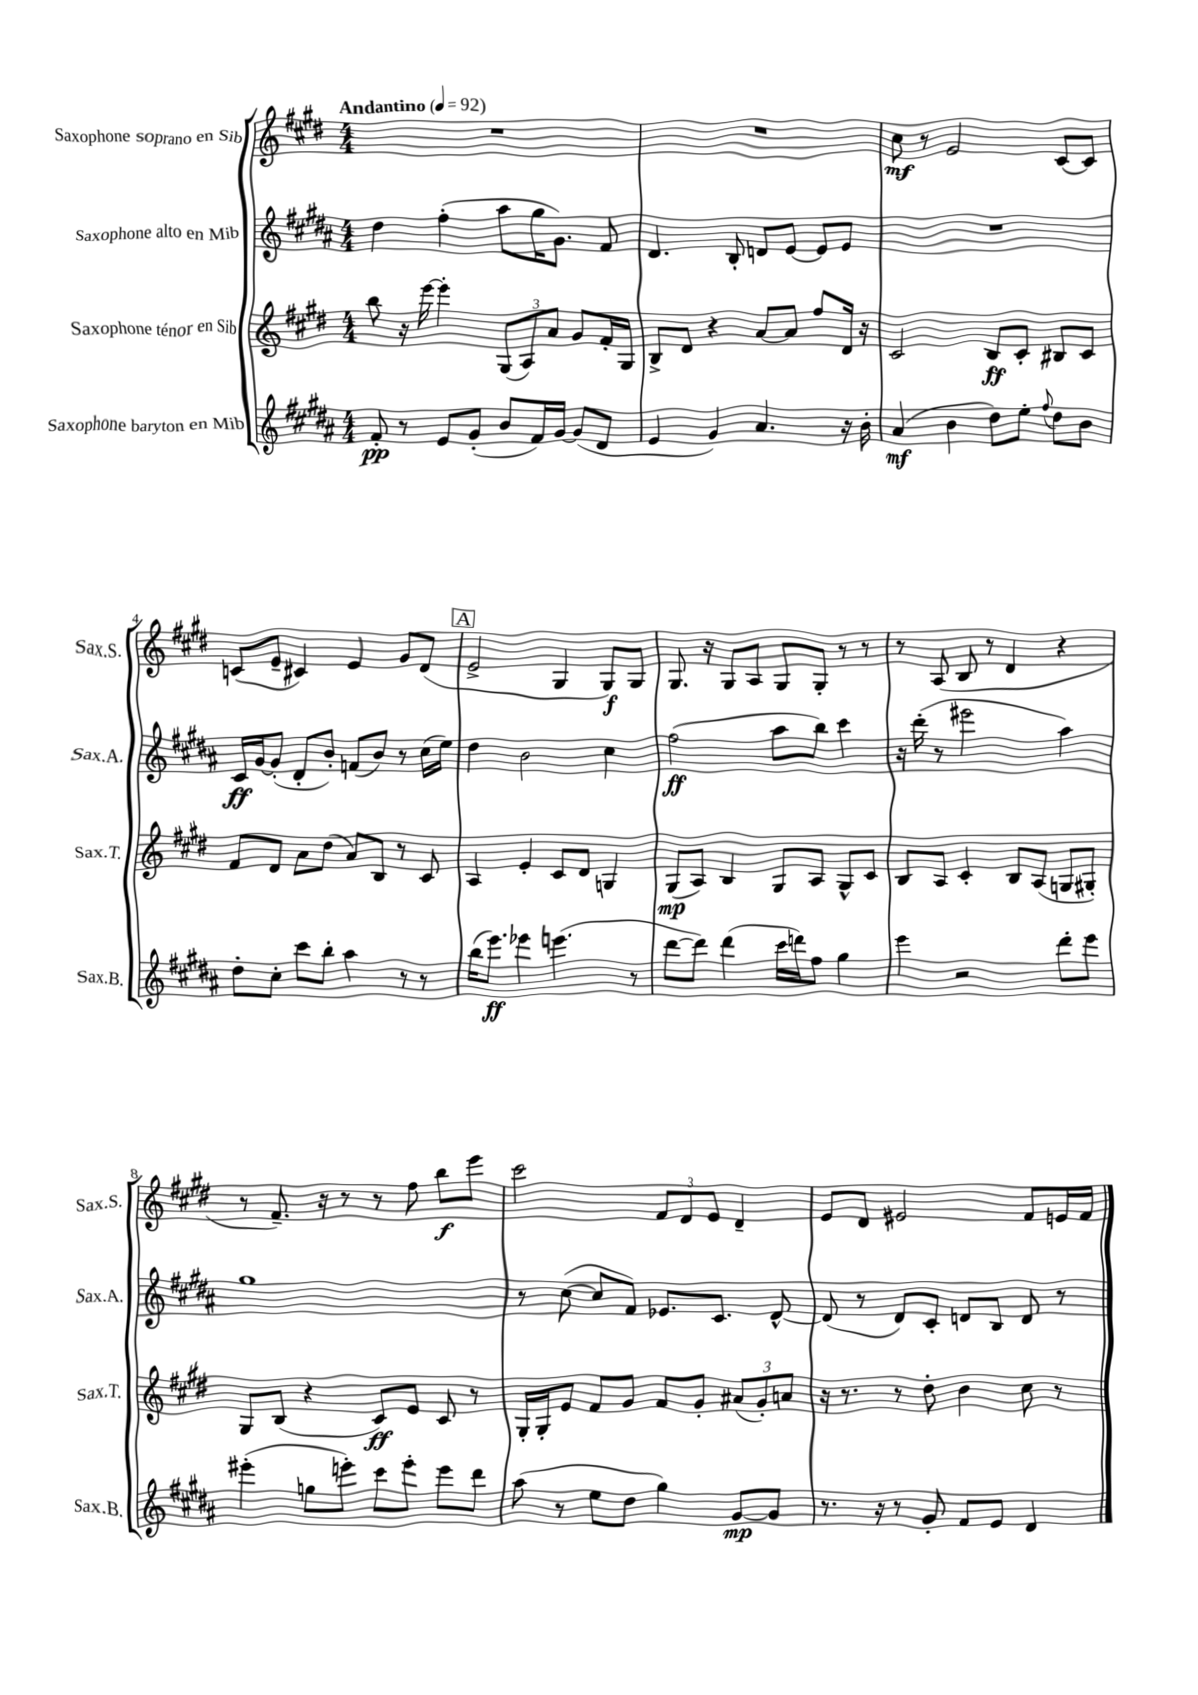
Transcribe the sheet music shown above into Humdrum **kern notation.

**kern	**kern	**kern	**kern
*staff4	*staff3	*staff2	*staff1
*clefG2	*clefG2	*clefG2	*clefG2
*k[f#c#g#d#a#]	*k[f#c#g#d#]	*k[f#c#g#d#a#]	*k[f#c#g#d#]
*M4/4	*M4/4	*M4/4	*M4/4
*MM92	*MM92	*MM92	*MM92
8f#'/	8bb\	4dd#\	1r
8r	16r	.	.
.	[16eee\	.	.
8e/L	4eee'\]	(4ff#'\	.
(8g#'/J	.	.	.
8b/L	(12G#/L	8aa#\L	.
.	12A/)	.	.
16f#/L)	.	16gg#\K	.
.	12a/J	.	.
[16g#/JJ	.	8.g#\J)	.
(8g#/]L	8g#/L	.	.
8d#/J	16f#'/L	8f#/	.
.	16G#/JJ	.	.
=	=	=	=
4e/	8B^/L	4.d#/	1r
.	8d#/J	.	.
4g#/)	4r	.	.
.	.	8B'/	.
4.a#/	[8a/L	8d/L	.
.	8a/]J	[8e/J	.
.	8ff#/L	8e/]L	.
16r	16d#/Jk	8e/J	.
16b'\	16r	.	.
=	=	=	=
(4a#/	2c#/	1r	8cc#\
.	.	.	8r
4b\	.	.	2e/
8dd#\L)	8B/L	.	.
8ee'\J	8c#'/J	.	.
8qqff#/	.	.	.
8dd#\L	8B#/L	.	[8c#/L
8b\J	8c#/J	.	8c#/]J
=	=	=	=
8dd#'\L	8f#/L	16c#/LL	(8c/L
.	.	[16g#/J	.
8cc#'\J	8d#/J	(8g#'/]J	8e~/J
8ccc#\L	8a\L	8d#'/L	4c#/)
8bb'\J	(8dd#\J	8b'/J)	.
4aa#\	8a/L)	(8f/L	4e/
.	8B/J	8b/J)	.
8r	8r	8r	8g#/L
8r	8c#/	(16cc#\LL	(8d#/J
.	.	16ee\JJ)	.
=	=	=	=
(16bb\LK	4A/	4dd#\	2e^/
8.eee\J)	.	.	.
4eee-\	4e'/	2b\	.
(4.eee\	8c#/L	.	4G#/
.	8d#/J	.	.
.	4G/	4cc#\	8G#/L)
8r	.	.	8G#/J
=	=	=	=
[8ddd#\L	(8G#/L	(2ff#\	8.G#/
8ddd#\]J)	8A/J)	.	.
.	.	.	16r
(4ddd#\	4B/	.	8G#/L
.	.	.	8A/J
16ccc#\LL	8G#/L	8aa#\L	8G#/L
16ddd\J)	.	.	.
8ff#\J	8A/J	8bb\J)	8G#'/J
4gg#\	8G#^^/L	4ccc#\	8r
.	8c#/J	.	8r
=	=	=	=
4eee\	8B/L	16r	8r
.	.	(16ddd#'\	.
.	8A/J	8r	(8A/
2r	4c#'/	2eee#\	8B/
.	.	.	8r
.	8B/L	.	4d#/
.	(8A/J	.	.
8ddd#'\L	8G/L	4aa#\)	4r
8eee\J	8G#'/J)	.	.
=	=	=	=
(4eee#'\	8G#/L	1gg#	8r
.	(8B/J	.	8.f#~/)
8gg\L	4r	.	.
.	.	.	16r
8eee'\J)	.	.	8r
8ccc#\L	8c#/L)	.	8r
8eee'\J	8e/J	.	8ff#\
8eee\L	8c#/	.	8bb\L
8ddd#\J	8r	.	8eee\J
=	=	=	=
(8aa#\	16G#'/LL	8r	2ccc#\
.	16G#'/J	.	.
8r	8e/J	([8cc#\	.
8ee\L	8f#/L	8cc#/]L	.
8dd#\J	8g#/J	8f#/J)	.
4gg#\)	8f#/L	8.e-/L	12f#/L
.	.	.	12d#/
.	8g#'/J	.	.
.	.	.	12e/J
.	.	8.c#/J	.
[8g#/L	(12a#/L	.	4d#~/
.	12g#'/)	.	.
8g#/]J	.	[8d#^^/	.
.	12a/J	.	.
=	=	=	=
8.r	16r	(8d#/]	8e/L
.	8.r	.	.
.	.	8r	8d#/J
16r	.	.	.
8r	8r	8d#/L)	2e#/
8g#'/	8dd#'\	8c#'/J	.
8f#/L	4b\	8d/L	.
8e/J	.	8B/J	.
4d#/	8cc#\	8d/	8f#/L
.	8r	8r	16e/L
.	.	.	16f#/JJ
==	==	==	==
*-	*-	*-	*-
